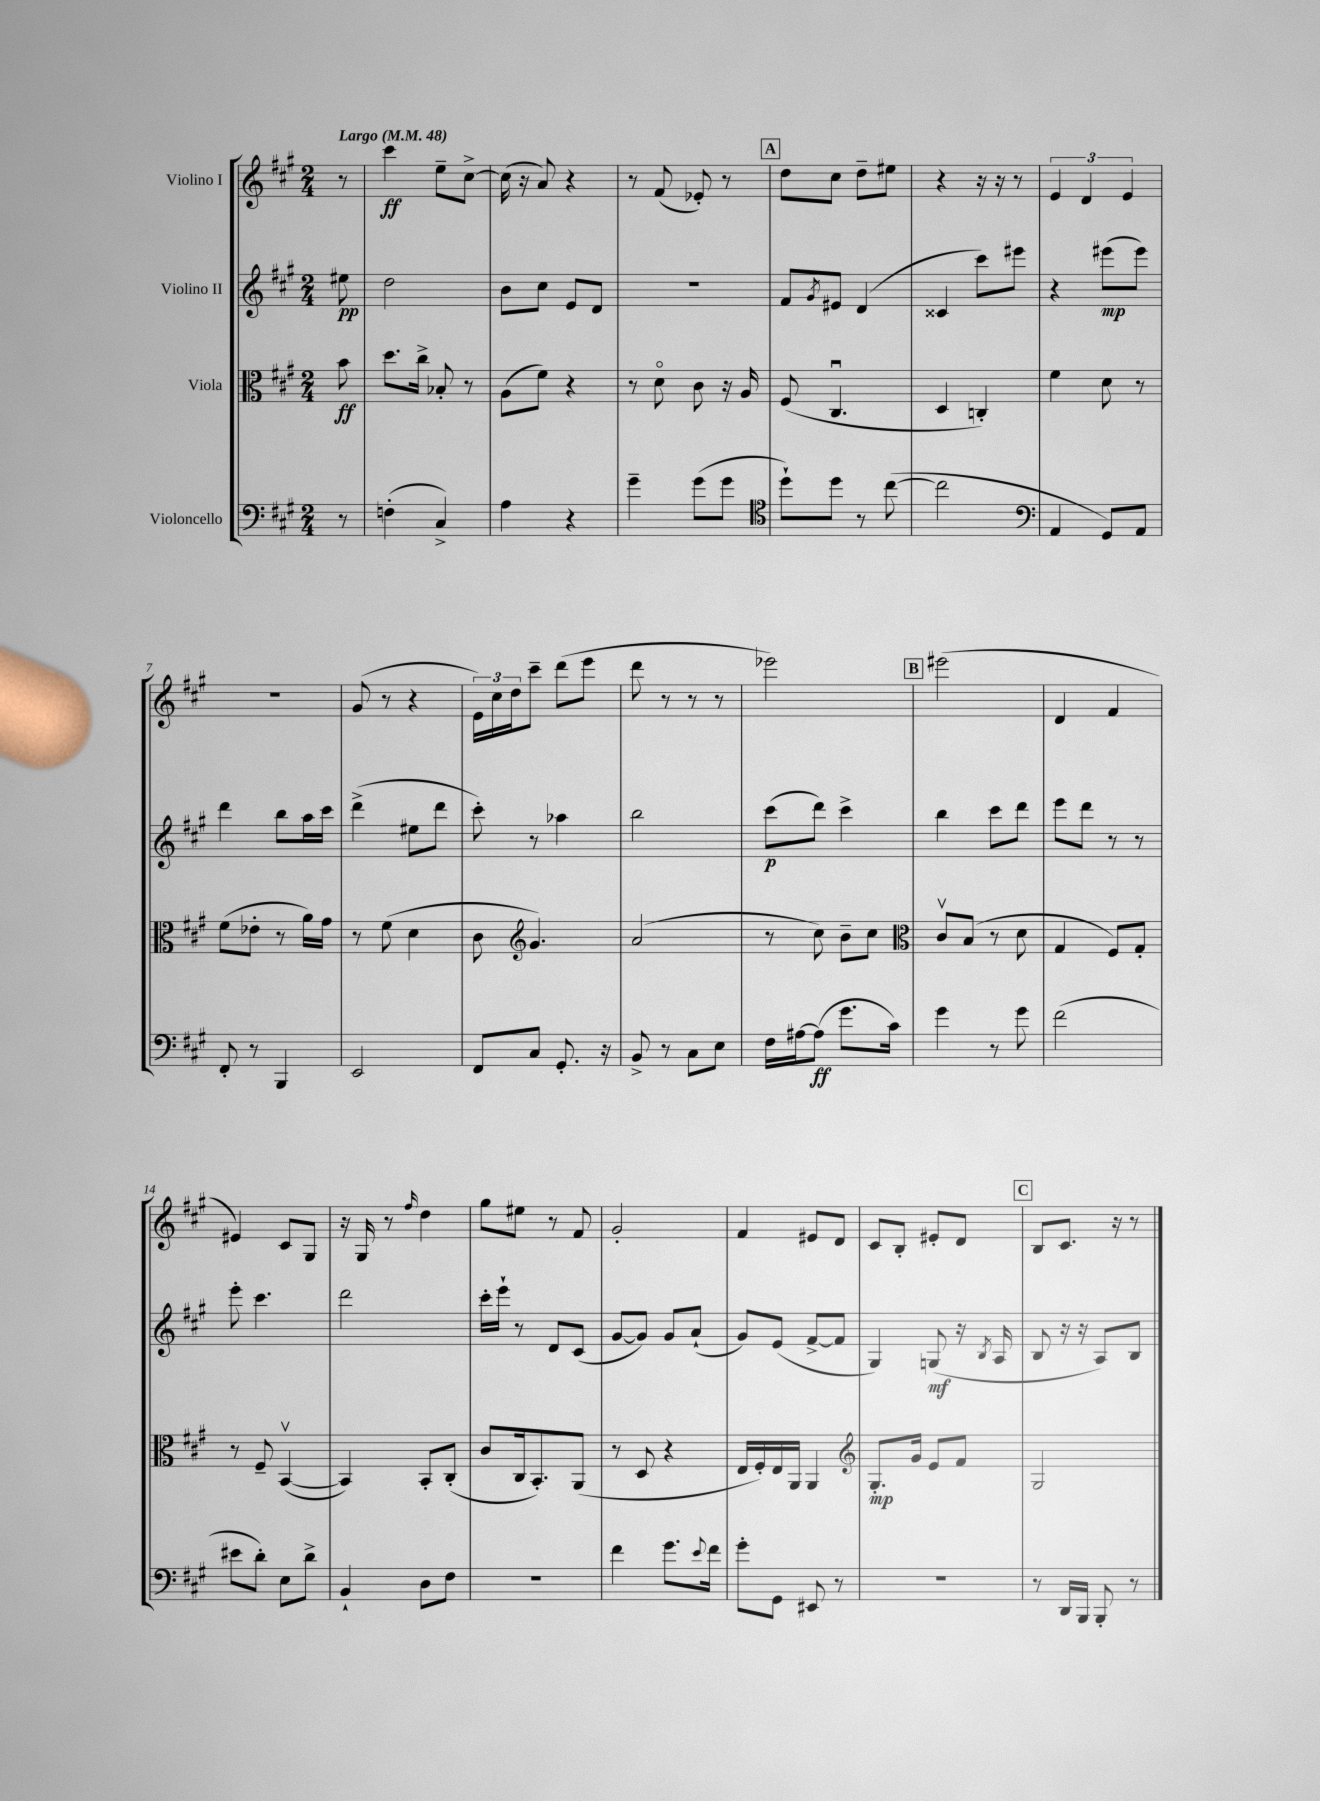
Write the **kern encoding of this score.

**kern	**dynam	**kern	**dynam	**kern	**dynam	**kern	**dynam
*part4	*part4	*part3	*part3	*part2	*part2	*part1	*part1
*staff4	*staff4	*staff3	*staff3	*staff2	*staff2	*staff1	*staff1
*I"Violoncello	*	*I"Viola	*	*I"Violino II	*	*I"Violino I	*
*clefF4	*	*clefC3	*	*clefG2	*	*clefG2	*
*k[f#c#g#]	*	*k[f#c#g#]	*	*k[f#c#g#]	*	*k[f#c#g#]	*
*M2/4	*	*M2/4	*	*M2/4	*	*M2/4	*
*MM48	*	*MM48	*	*MM48	*	*MM48	*
=	=	=	=	=	=	=	=
!	!	!	!	!	!	!LO:TX:a:B:t=Largo	!
8r	.	8b\	ff	8ee#X\	pp	8r	.
=1	=1	=1	=1	=1	=1	=1	=1
(4Fn'\	.	8.dd\L	.	2dd\	.	4ccc#\	ff
.	.	16cc#^\Jk	.	.	.	.	.
4C#^/)	.	8B-X'/	.	.	.	8ee~\L	.
.	.	8r	.	.	.	[8cc#^\J	.
=2	=2	=2	=2	=2	=2	=2	=2
4A\	.	(8A\L	.	8b\L	.	(16cc#\]	.
.	.	.	.	.	.	16r	.
.	.	8f#\J)	.	8cc#\J	.	8a/)	.
4r	.	4r	.	8e/L	.	4r	.
.	.	.	.	8d/J	.	.	.
=3	=3	=3	=3	=3	=3	=3	=3
4g#~\	.	8r	.	2r	.	8r	.
.	.	8d\	.	.	.	(8f#/	.
(8g#\L	.	8c#\	.	.	.	8e-X'/)	.
8g#\J	.	16r	.	.	.	8r	.
.	.	16A/	.	.	.	.	.
!!LO:REH:place=s1:t=A
=4	=4	=4	=4	=4	=4	=4	=4
*clefC4	*	*	*	*	*	*	*
8dd`\L)	.	(8F#/	.	8f#/L	.	8dd\L	.
.	.	.	.	8qg#/	.	.	.
8dd\J	.	4.C#u/	.	8e#X/J	.	8cc#\J	.
8r	.	.	.	(4d/	.	8dd~\L	.
([8cc#\	.	.	.	.	.	8ee#X\J	.
=5	=5	=5	=5	=5	=5	=5	=5
2cc#\]	.	4D/	.	4c##X/	.	4r	.
.	.	4Cn'/)	.	8ccc#\L)	.	16r	.
.	.	.	.	.	.	16r	.
.	.	.	.	8eee#X\J	.	8r	.
=6	=6	=6	=6	=6	=6	=6	=6
*clefF4	*	*	*	*	*	*	*
4AA/	.	4f#\	.	4r	.	6e/	.
.	.	.	.	.	.	6d/	.
8GG#/L)	.	8d\	.	(8eee#X\L	mp	.	.
.	.	.	.	.	.	6e/	.
8AA/J	.	8r	.	8eee#\J)	.	.	.
!!LO:LB:g=z
=7	=7	=7	=7	=7	=7	=7	=7
8FF#'/	.	(8f#\L	.	4ddd\	.	2r	.
8r	.	8e-X'\J	.	.	.	.	.
4BBB/	.	8r	.	8bb\L	.	.	.
.	.	16a\LL)	.	16aa\L	.	.	.
.	.	16g#\JJ	.	16ccc#\JJ	.	.	.
=8	=8	=8	=8	=8	=8	=8	=8
2EE/	.	8r	.	(4ddd^\	.	(8g#/	.
.	.	(8f#\	.	.	.	8r	.
.	.	4d\	.	8ee#X\L	.	4r	.
.	.	.	.	8ddd\J	.	.	.
=9	=9	=9	=9	=9	=9	=9	=9
8FF#/L	.	8c#\	.	8ccc#'\)	.	24e\LL)	.
.	.	.	.	.	.	24cc#\	.
.	.	.	.	.	.	24dd\J	.
*	*	*clefG2	*	*	*	*	*
8C#/J	.	4.g#/)	.	8r	.	8ccc#~\J	.
8.GG#'/	.	.	.	4aa-X\	.	(8ddd\L	.
.	.	.	.	.	.	8eee\J	.
16r	.	.	.	.	.	.	.
=10	=10	=10	=10	=10	=10	=10	=10
8BB^/	.	(2a/	.	2bb\	.	8ddd\	.
8r	.	.	.	.	.	8r	.
8C#\L	.	.	.	.	.	8r	.
8E\J	.	.	.	.	.	8r	.
=11	=11	=11	=11	=11	=11	=11	=11
16F#\LL	.	8r	.	(8ccc#\L	p	2eee-X\)	.
[16A#X\J	.	.	.	.	.	.	.
(8A#\J]	ff	8cc#\)	.	8ddd\J)	.	.	.
8.g#\L	.	8b~\L	.	4ccc#^\	.	.	.
.	.	8cc#\J	.	.	.	.	.
16c#\Jk)	.	.	.	.	.	.	.
!!LO:REH:place=s1:t=B
=12	=12	=12	=12	=12	=12	=12	=12
*	*	*clefC3	*	*	*	*	*
4g#\	.	8c#v/L	.	4bb\	.	(2eee#X\	.
.	.	(8B/J	.	.	.	.	.
8r	.	8r	.	8ccc#\L	.	.	.
8g#\	.	8d\	.	8ddd\J	.	.	.
=13	=13	=13	=13	=13	=13	=13	=13
(2f#\	.	4G#/	.	8eee\L	.	4d/	.
.	.	.	.	8ddd\J	.	.	.
.	.	8F#/L)	.	8r	.	4f#/	.
.	.	8G#'/J	.	8r	.	.	.
!!LO:LB:g=z
=14	=14	=14	=14	=14	=14	=14	=14
8e#X\L	.	8r	.	8eee'\	.	4e#X/)	.
8d'\J)	.	8F#~/	.	4.ccc#\	.	.	.
8E\L	.	([4BBv/	.	.	.	8c#/L	.
8d^\J	.	.	.	.	.	8G#/J	.
=15	=15	=15	=15	=15	=15	=15	=15
4BB`/	.	4BB/])	.	2ddd\	.	16r	.
.	.	.	.	.	.	16G#/	.
.	.	.	.	.	.	8r	.
.	.	.	.	.	.	16qqff#/	.
8D\L	.	8BB'/L	.	.	.	4dd\	.
8F#\J	.	(8C#'/J	.	.	.	.	.
=16	=16	=16	=16	=16	=16	=16	=16
2r	.	8c#/L	.	16ccc#'\LL	.	8gg#\L	.
.	.	.	.	16eee`\JJ	.	.	.
.	.	16C#/k	.	8r	.	8ee#X\J	.
.	.	8.BB'/)	.	.	.	.	.
.	.	.	.	8d/L	.	8r	.
.	.	(8AA/J	.	(8c#/J	.	8f#/	.
=17	=17	=17	=17	=17	=17	=17	=17
4f#\	.	8r	.	[8g#/L	.	2g#'/	.
.	.	8D/	.	8g#/J])	.	.	.
8.g#\L	.	4r	.	8g#/L	.	.	.
.	.	.	.	(8a`/J	.	.	.
8qqe/	.	.	.	.	.	.	.
16f#\Jk	.	.	.	.	.	.	.
=18	=18	=18	=18	=18	=18	=18	=18
8g#'\L	.	16E/LL	.	8g#/L)	.	4f#/	.
.	.	16F#'/)	.	.	.	.	.
8GG#\J	.	16E/	.	(8e/J	.	.	.
.	.	16AA/JJ	.	.	.	.	.
8EE#X/	.	4AA/	.	[8f#^/L	.	8e#X/L	.
8r	.	.	.	8f#/J]	.	8d/J	.
=19	=19	=19	=19	=19	=19	=19	=19
*	*	*clefG2	*	*	*	*	*
2r	.	8.G#'/L	mp	4G#/)	.	8c#/L	.
.	.	.	.	.	.	8B'/J	.
.	.	16g#/Jk	.	.	.	.	.
.	.	8e/L	.	(8Gn/	mf	8e#X'/L	.
.	.	8f#/J	.	16r	.	8d/J	.
.	.	.	.	8qB/	.	.	.
.	.	.	.	16A/	.	.	.
!!LO:REH:place=s1:t=C
=20	=20	=20	=20	=20	=20	=20	=20
8r	.	2G#/	.	8B/	.	8B/L	.
16DD/LL	.	.	.	16r	.	8.c#/J	.
16BBB/JJ	.	.	.	16r	.	.	.
8BBB'/	.	.	.	8A/L)	.	.	.
.	.	.	.	.	.	16r	.
8r	.	.	.	8B/J	.	8r	.
==	==	==	==	==	==	==	==
*-	*-	*-	*-	*-	*-	*-	*-
